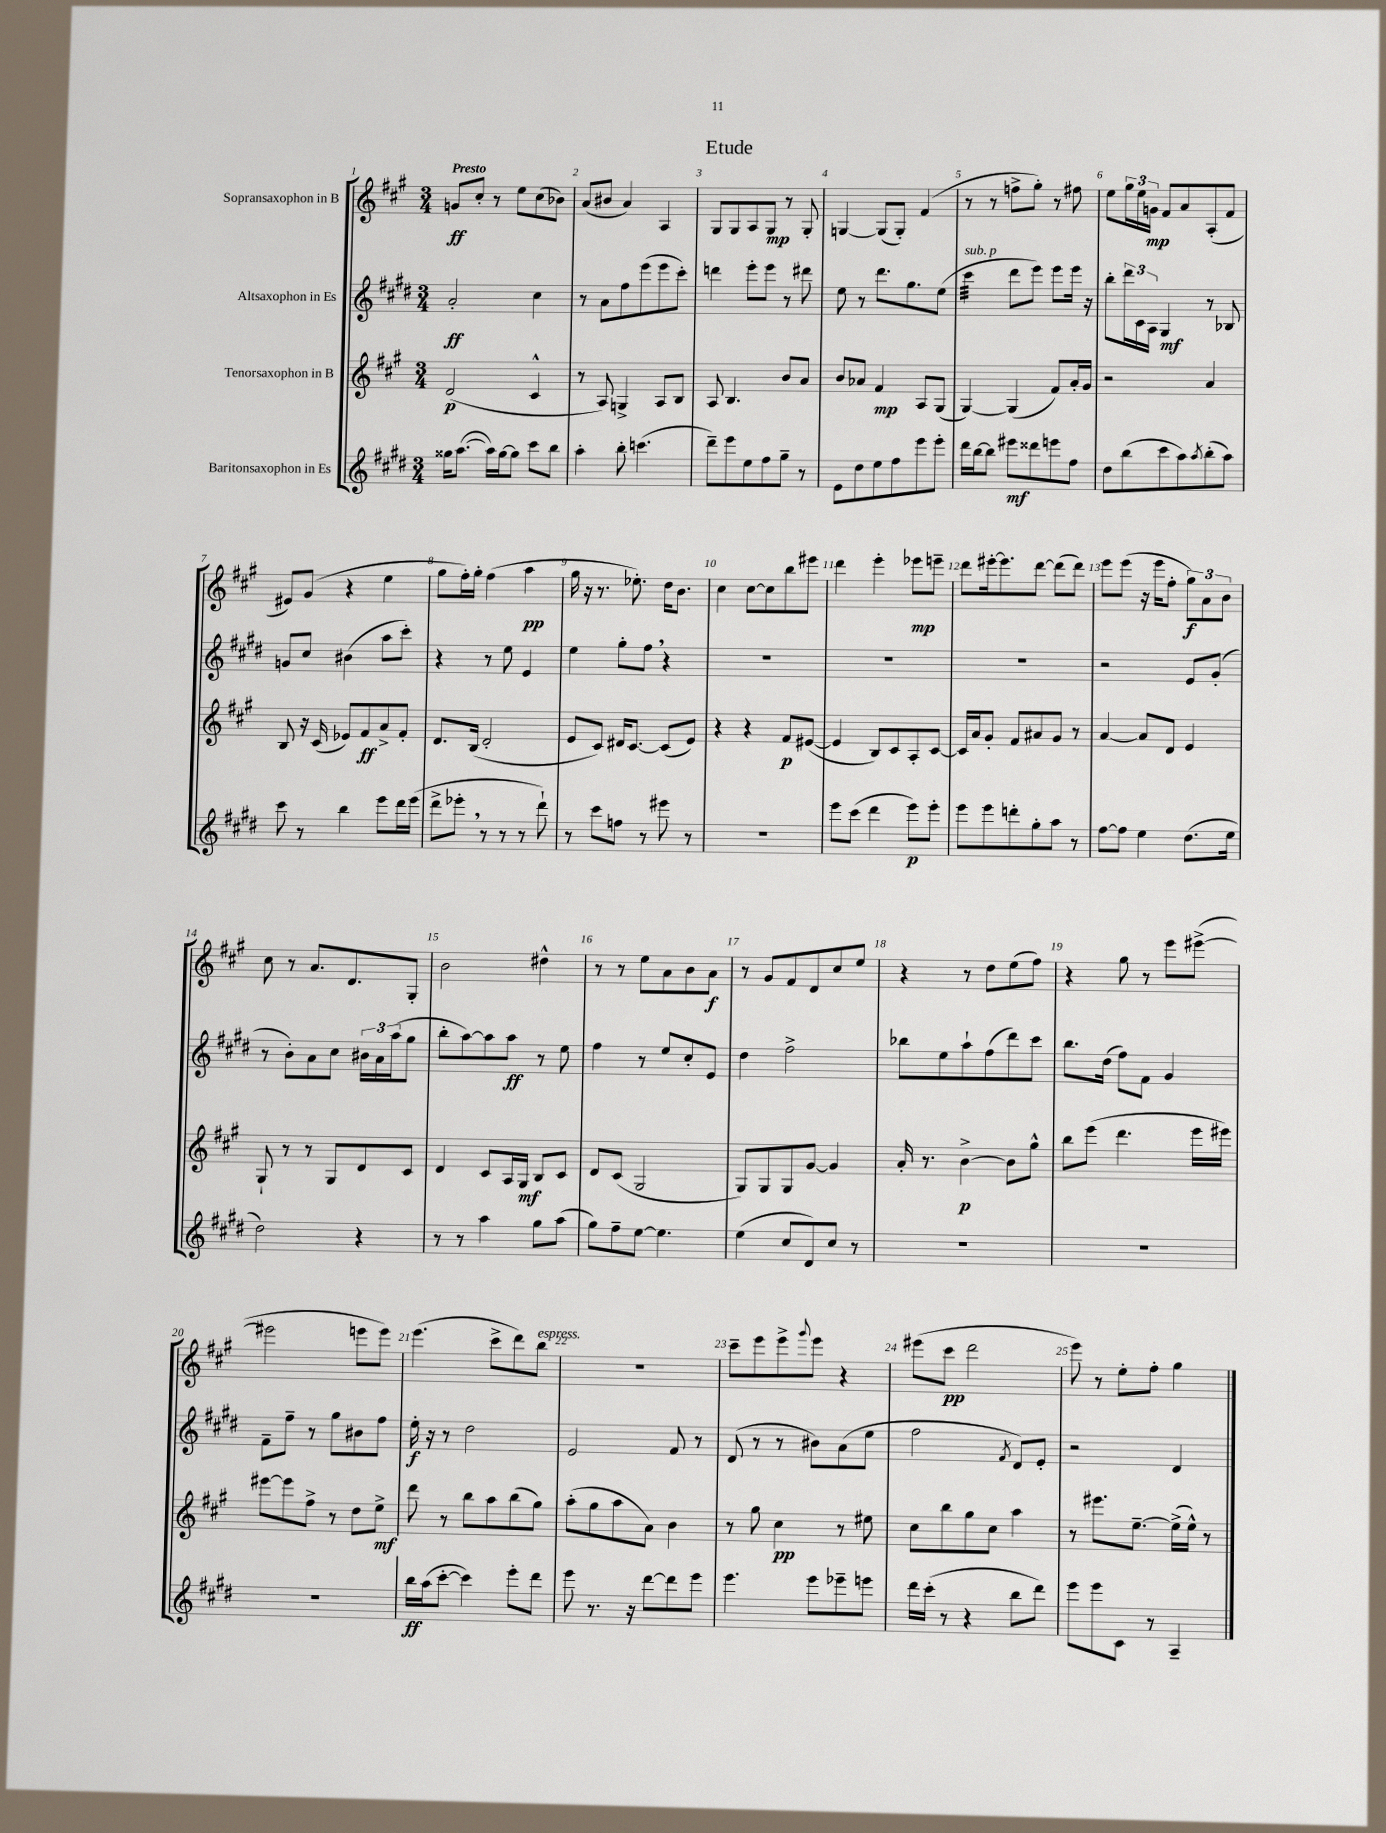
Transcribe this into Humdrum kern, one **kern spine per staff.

**kern	**kern	**kern	**kern
*staff4	*staff3	*staff2	*staff1
*clefG2	*clefG2	*clefG2	*clefG2
*k[f#c#g#d#]	*k[f#c#g#]	*k[f#c#g#d#]	*k[f#c#g#]
*M3/4	*M3/4	*M3/4	*M3/4
16gg##	(2d	2a'	8g
([8.aa	.	.	.
.	.	.	8cc#'
16aa])	.	.	8r
[16gg##	.	.	.
8gg##]	.	.	8ee
8ccc#	4c#^^	4cc#	(8cc#
8bb	.	.	8b-)
=	=	=	=
4aa'	8r	8r	(8a
.	8A)	8a	8b#
8bb'	4G^	8ff#	4a)
(4.ccc	.	(8eee	.
.	8A	8eee	4A
.	8B	8ccc#')	.
=	=	=	=
8ddd#~)	8A	4ddd	8G#
8eee	4.B	.	8G#
8ee	.	8eee'	8A
8ff#	.	8eee	8G#
8gg#~	8b	8r	8r
8r	8a	8ddd#	8G#'
=	=	=	=
8e	8b	8ee	[4G
8dd#	8a-	8r	.
8ee	4f#	8.ddd#	(8G]
8ff#	.	.	8G')
.	.	8.gg#	.
8eee	8A	.	(4f#
8eee'	(8G#	(8ee	.
=	=	=	=
16ddd#	[4G#)	4ccc#	8r
[16bb	.	.	.
8bb]	.	.	8r
8eee#	(4G#]	8ddd#	8ff^
8ddd##	.	8eee)	8gg#')
8eee	8f#)	8eee	8r
8ff#	16a'	16eee	8ff#
.	16g#	16r	.
=	=	=	=
8dd#	2r	8bb'	8ee
(8bb	.	24ddd#	24gg#
.	.	24c#	24ee
.	.	24A	24g
8ccc#	.	4G#	8f#
8aa)	.	.	8a
8qaa	.	.	.
(8bb'	4a	8r	(8A'
8aa)	.	8B-	8f#
=	=	=	=
8ccc#	8B	8g	8e#)
8r	16r	8cc#	(8g#
.	(16c#	.	.
4bb	8e-)	(4b#	4r
.	8f#	.	.
8eee	8a^	8aa	4ee
16ddd#	8f#'	8ccc#')	.
(16eee	.	.	.
=	=	=	=
8ddd#^	8.d	4r	8gg#
8eee-'	.	.	16ff#')
.	(16B	.	16gg#'
8r	2d'	8r	(4ff#
8r	.	8ee	.
8r	.	4e	4aa
8ddd#`)	.	.	.
=	=	=	=
8r	8e	4ee	16gg#
.	.	.	16r
8ccc#	8c#)	.	8.r
8ff	16d#	8gg#'	.
.	[8.c#	.	8.ee-')
8r	.	8ff#	.
8eee#	(8c#]	4r	16dd
.	.	.	8.b
8r	8e)	.	.
=	=	=	=
2.r	4r	2.r	4cc#
.	4r	.	[8cc#
.	.	.	8cc#]
.	8f#	.	8bb
.	([8e#	.	8eee#
=	=	=	=
8eee	4e#]	2.r	4ddd
(8ccc#	.	.	.
4ddd#	8B)	.	4eee'
.	8c#	.	.
8eee)	8A'	.	8eee-
8eee'	[8c#	.	8eee~
=	=	=	=
8eee	16c#]	2.r	8ddd
.	16a	.	.
8eee	8g#'	.	[16eee#'
.	.	.	8.eee#]
8ddd'	8f#	.	.
8gg#'	8a#	.	[8ddd
8aa	8g#	.	(8ddd]
8r	8r	.	8ddd)
=	=	=	=
[8ff#	[4a	2r	8eee
8ff#]	.	.	(8eee
4ee	8a]	.	16r
.	.	.	16eee
.	8d	.	8ff#'
(8.dd#	4e	8e	12gg#)
.	.	.	12a
.	.	(8g#'	.
.	.	.	12b
16ee	.	.	.
=	=	=	=
2dd#)	8G#`	8r	8cc#
.	8r	8b')	8r
.	8r	8a	8.a
.	8G#	8cc#	.
.	.	.	8.d
4r	8d	24b#	.
.	.	24a	.
.	.	(24aa	.
.	8c#	8gg#	8G#'
=	=	=	=
8r	4d	8bb'	2b
8r	.	[8aa)	.
4aa	8c#	8aa]	.
.	16A	8aa	.
.	16G#	.	.
8gg#	8B	8r	4dd#^^
(8aa	8c#	8ee	.
=	=	=	=
8gg#)	8d	4ff#	8r
8ff#~	(8c#	.	8r
[8ee	2G#	8r	8ee
4.ee]	.	8ee	8a
.	.	8cc#'	8b
.	.	8e	8a
=	=	=	=
(4ee	8G#)	4dd#	8r
.	8G#	.	8g#
8cc#	8G#	2ff#^	8f#
8d#)	[8g#	.	8d
8cc#	4g#]	.	8cc#
8r	.	.	8ee
=	=	=	=
2.r	16a'	8bb-	4r
.	8.r	.	.
.	.	8ee	.
.	[4b^	8aa`	8r
.	.	(8ff#	8dd
.	8b]	8ddd#)	(8ee
.	8gg#^^	8ccc#	8ff#)
=	=	=	=
2.r	8bb	8.bb	4r
.	(8eee	.	.
.	.	(16dd#	.
.	4.ddd	8ff#)	8gg#
.	.	8f#	8r
.	.	4g#	8eee
.	16eee	.	([8eee#^
.	16eee#)	.	.
=	=	=	=
2.r	[8eee#	8f#~	2eee#]
.	8eee#]	8ff#~	.
.	8ff#^	8r	.
.	8r	8gg#	.
.	8dd	8b#	8eee
.	8ee^	8ff#	8eee)
=	=	=	=
16bb	8ddd	16ee'	(4.eee
(16aa	.	16r	.
[8ccc#'	8r	8r	.
4ccc#])	8bb	2dd#	.
.	8aa	.	8ccc#^
8eee'	(8bb	.	8ddd)
8ddd#	8gg#)	.	8bb
=	=	=	=
8eee	(8aa'	2e	2.r
8.r	8gg#	.	.
.	8aa	.	.
16r	.	.	.
[8ddd#	8a)	.	.
8ddd#]	4b	8f#	.
8eee	.	8r	.
=	=	=	=
4.eee	8r	(8d#	8ccc#~
.	8gg#	8r	8eee
.	4cc#	8r	8eee^
.	.	.	8qqggg#
8eee	.	8b#)	8eee
8eee-~	8r	(8a	4r
8eee	8ee#	8ee	.
=	=	=	=
16ddd#	8cc#	2ff#	(8eee#
(16ccc#'	.	.	.
8r	8bb	.	8ccc#
4r	8gg#	.	2ddd
.	8cc#	.	.
.	.	8qf#	.
8bb	4aa	8d#)	.
8ddd#)	.	8e'	.
=	=	=	=
8eee	8r	2r	8eee)
8eee	8.eee#	.	8r
8c#	.	.	8ee'
.	[8.ee~	.	.
8r	.	.	8ff#'
4A~	(16ee^]	4d#	4gg#
.	16ee^^)	.	.
.	8r	.	.
==	==	==	==
*-	*-	*-	*-
